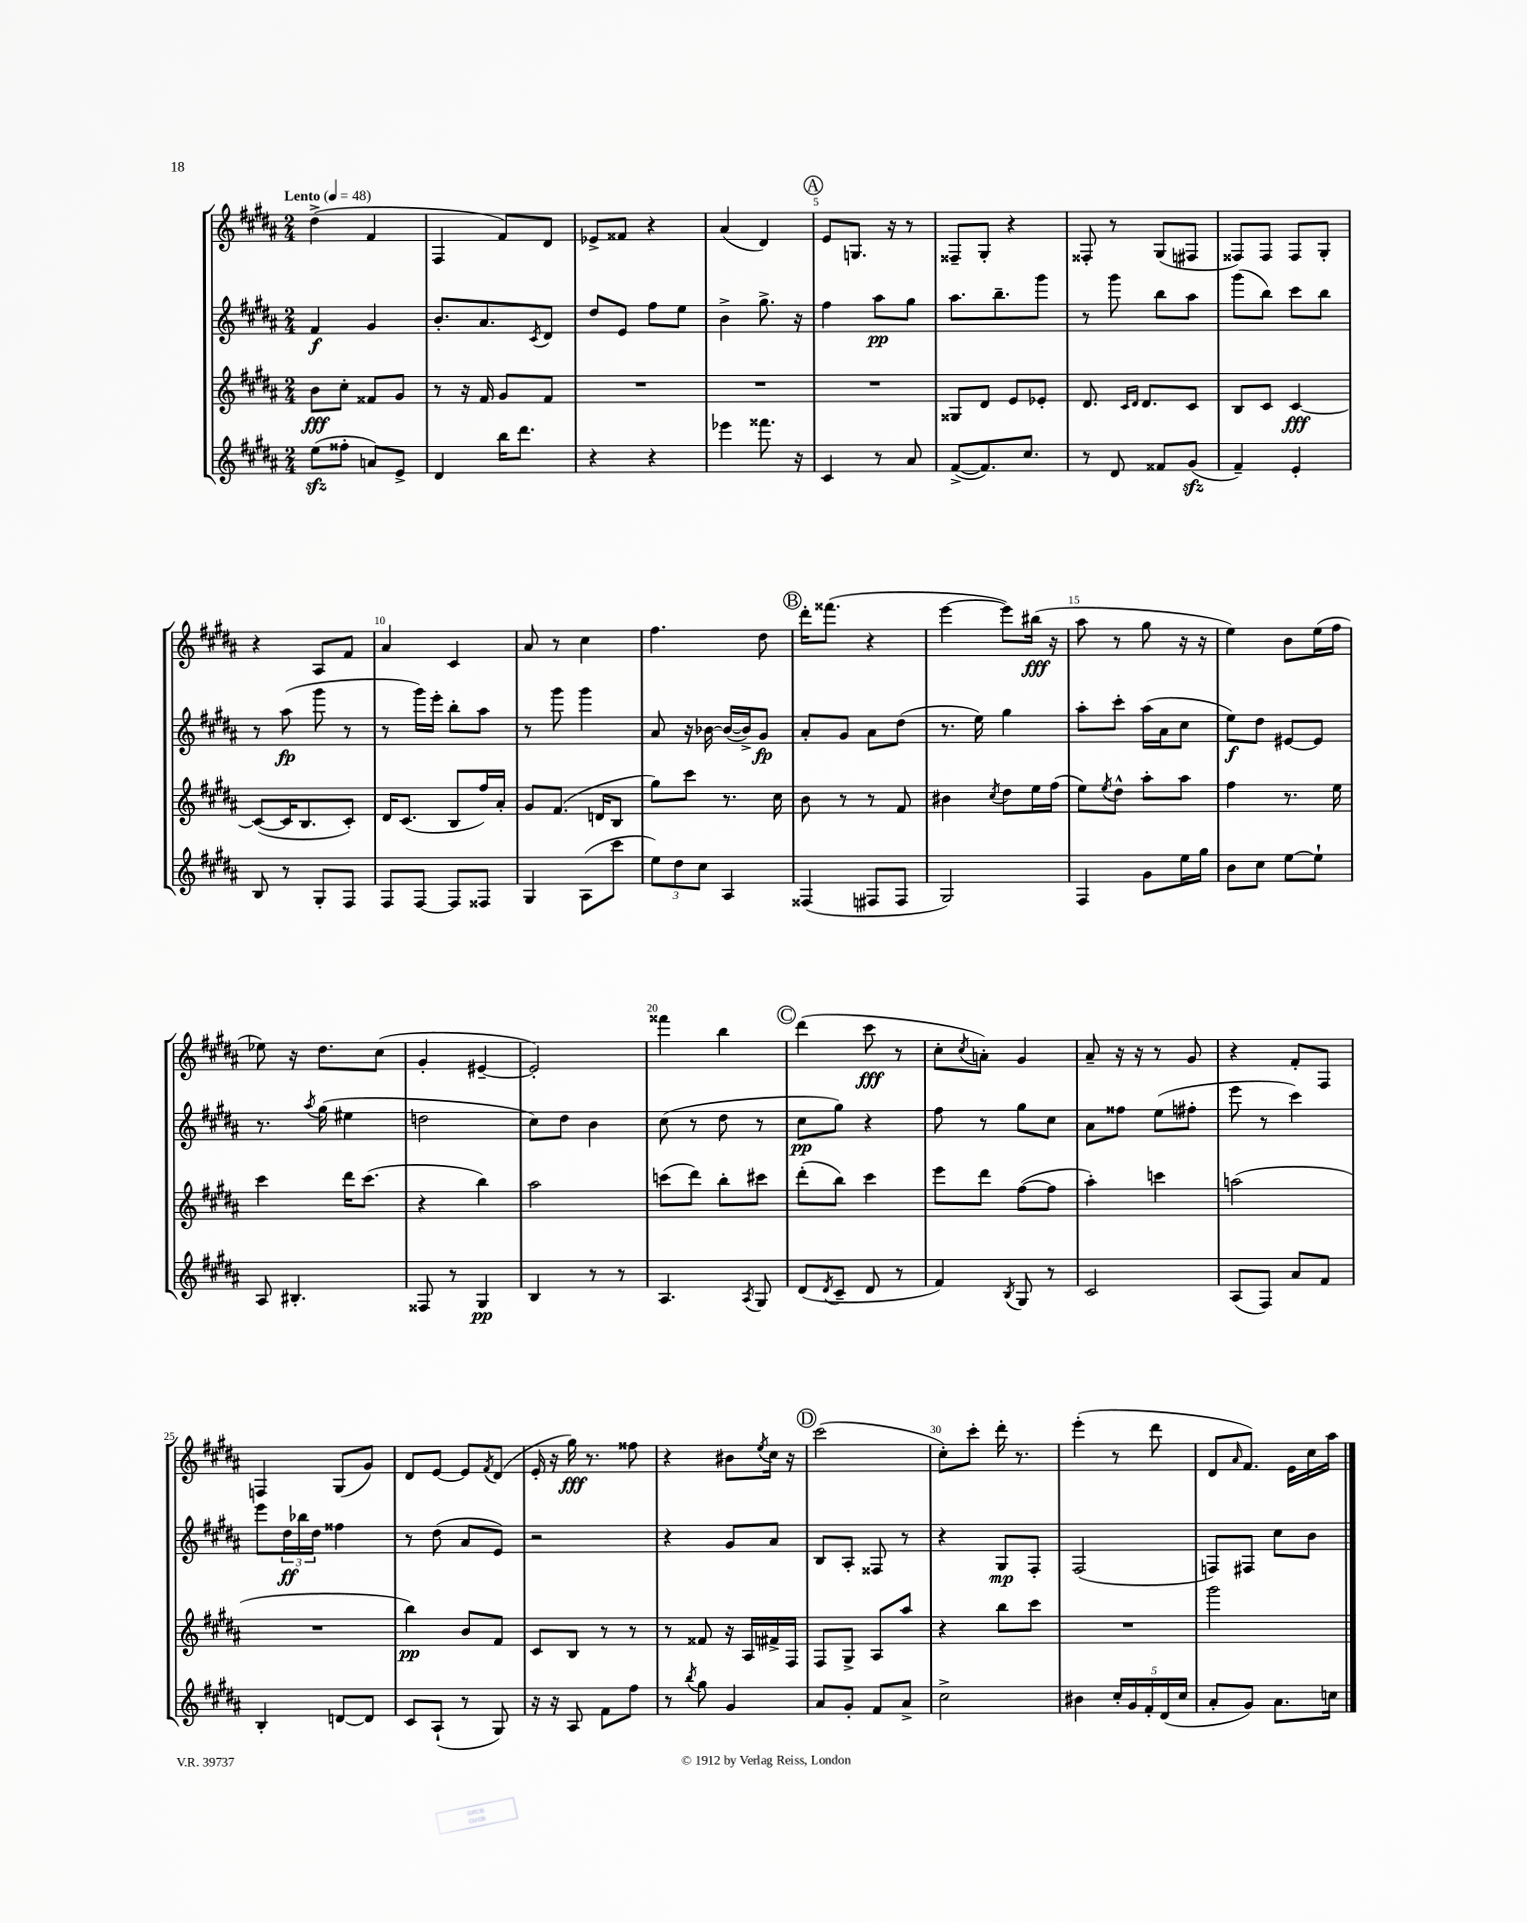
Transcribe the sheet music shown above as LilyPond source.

<<
\new StaffGroup <<
\new Staff = "s0" {
    \clef treble \key b \major \numericTimeSignature \time 2/4 \tempo "Lento" 4 = 48
    dis''4->( fis'4 |
    fis4 fis'8) dis'8 |
    ees'8-> fisis'8 r4 |
    ais'4( dis'4) |
    \mark \markup { \circle "A" } e'8 g8. r16 r8 |
    fisis8-- gis8-. r4 |
    fisis8-. r8 gis8( fis8 |
    fisis8) fisis8 fisis8 gis8-. |
    r4 ais8 fis'8 |
    ais'4 cis'4 |
    ais'8 r8 cis''4 |
    fis''4. dis''8 |
    \mark \markup { \circle "B" } dis'''16-. fisis'''8.( r4 |
    e'''4~ e'''8) bis''16\fff( r16 |
    ais''8 r8 gis''8 r16 r16 |
    e''4) b'8 e''16( fis''16 |
    ees''8) r16 dis''8. cis''8( |
    gis'4-. eis'4~-- |
    eis'2-.) |
    fisis'''4 b''4 |
    \mark \markup { \circle "C" } dis'''4( cis'''8\fff r8 |
    cis''8-. \acciaccatura { cis''8 } a'8-.) gis'4 |
    ais'8-- r16 r16 r8 gis'8 |
    r4 fis'8-. fis8 |
    f4 gis8( gis'8) |
    dis'8 e'8~ e'8 \acciaccatura { fis'8 } dis'8( |
    e'16-. r16 gis''16\fff) r8. fisis''8 |
    r4 bis'8 \acciaccatura { e''8 } cis''16 r16 |
    \mark \markup { \circle "D" } cis'''2( |
    cis''8-.) cis'''8-. dis'''16-. r8. |
    e'''4-.( r8 dis'''8 |
    dis'8 \grace { ais'16 } fis'8.) e'16 cis''16 ais''16 \bar "|." |
}
\new Staff = "s1" {
    \clef treble \key b \major \numericTimeSignature \time 2/4
    fis'4\f gis'4 |
    b'8.-. ais'8. \acciaccatura { cis'8 } dis'8 |
    dis''8 e'8 fis''8 e''8 |
    b'4-> gis''8.-> r16 |
    \mark \markup { \circle "A" } fis''4 ais''8\pp gis''8 |
    ais''8. b''8.-- gis'''8 |
    r8 gis'''8 b''8 ais''8 |
    gis'''8( b''8) cis'''8 b''8 |
    r8 ais''8\fp( gis'''8 r8 |
    r8 gis'''16) e'''16-. b''8-. ais''8 |
    r8 gis'''8 gis'''4 |
    ais'8 r16 bes'16~ bes'16~( bes'16->) gis'8\fp |
    \mark \markup { \circle "B" } ais'8-. gis'8 ais'8 dis''8( |
    r8. e''16) gis''4 |
    ais''8-. cis'''8-. ais''16( ais'16 cis''8 |
    e''8\f) dis''8 eis'8~ eis'8 |
    r8. \acciaccatura { ais''8 } gis''16( eis''4 |
    d''2 |
    cis''8) dis''8 b'4 |
    cis''8( r8 dis''8 r8 |
    \mark \markup { \circle "C" } cis''8\pp gis''8) r4 |
    fis''8 r8 gis''8 cis''8 |
    ais'8 fisis''8 e''8( fis''8-. |
    e'''8 r8 cis'''4) |
    e'''8 \tuplet 3/2 { dis''16\ff bes''16 dis''16 } fisis''4 |
    r8 dis''8( ais'8 e'8) |
    r2 |
    r4 gis'8 ais'8 |
    \mark \markup { \circle "D" } b8 ais8-. fisis8 r8 |
    r4 gis8\mp fis8-. |
    fis2( |
    f8) fis8 cis''8 b'8 \bar "|." |
}
\new Staff = "s2" {
    \clef treble \key b \major \numericTimeSignature \time 2/4
    b'8\fff cis''8-. fisis'8 gis'8 |
    r8 r16 fis'16 gis'8 fis'8 |
    R2 |
    R2 |
    \mark \markup { \circle "A" } R2 |
    gisis8 dis'8 e'8 ees'8-. |
    dis'8. \grace { cis'16 dis'16 } dis'8. cis'8 |
    b8 cis'8 cis'4~\fff |
    cis'8~( cis'16 b8. cis'8-.) |
    dis'16 cis'8.( b8 fis''16) ais'16-. |
    gis'8 fis'8.( d'16 b8 |
    gis''8) cis'''8 r8. cis''16 |
    \mark \markup { \circle "B" } b'8 r8 r8 fis'8 |
    bis'4 \acciaccatura { cis''8 } dis''8 e''16 fis''16( |
    e''8) \acciaccatura { e''8 } dis''8-^ ais''8-. ais''8 |
    fis''4 r8. e''16 |
    cis'''4 dis'''16 cis'''8.( |
    r4 b''4) |
    ais''2 |
    c'''8( dis'''8) b''8-. cis'''8 |
    \mark \markup { \circle "C" } dis'''8-.( b''8) cis'''4 |
    e'''8 dis'''8 fis''8~( fis''8 |
    ais''4-.) c'''4 |
    a''2( |
    R2 |
    b''4\pp) b'8 fis'8 |
    cis'8 b8 r8 r8 |
    r8 fisis'8 r16 ais16 fis'16-> fis16 |
    \mark \markup { \circle "D" } fis8 gis8-> ais8 ais''8 |
    r4 b''8 cis'''8 |
    R2 |
    gis'''2 \bar "|." |
}
\new Staff = "s3" {
    \clef treble \key b \major \numericTimeSignature \time 2/4
    e''8\sfz( fisis''8-. a'8) e'8-> |
    dis'4 b''16 dis'''8. |
    r4 r4 |
    ees'''4 fisis'''8. r16 |
    \mark \markup { \circle "A" } cis'4 r8 ais'8 |
    fis'8~->( fis'8.) cis''8. |
    r8 dis'8 fisis'8 gis'8\sfz( |
    fis'4--) e'4-. |
    b8 r8 gis8-. fis8 |
    fis8 fis8~ fis8 fisis8 |
    gis4 ais8( cis'''8 |
    \tuplet 3/2 { e''8) dis''8 cis''8 } ais4 |
    \mark \markup { \circle "B" } fisis4( fis8 fis8 |
    gis2) |
    fis4 gis'8 e''16 gis''16 |
    b'8 cis''8 e''8~ e''8-! |
    ais8 bis4.-. |
    fisis8 r8 gis4\pp |
    b4 r8 r8 |
    ais4. \acciaccatura { ais8 } gis8 |
    \mark \markup { \circle "C" } dis'8( \acciaccatura { dis'8 } cis'8-- dis'8 r8 |
    fis'4) \acciaccatura { b8 } gis8 r8 |
    cis'2 |
    ais8( fis8) ais'8 fis'8 |
    b4-. d'8~ d'8 |
    cis'8 ais8-!( r8 gis8) |
    r16 r16 ais8 fis'8 fis''8 |
    r8 \acciaccatura { b''8 } gis''8 gis'4 |
    \mark \markup { \circle "D" } ais'8 gis'8-. fis'8 ais'8-> |
    cis''2-> |
    bis'4 \tuplet 5/4 { cis''16-. gis'16 fis'16-. dis'16( cis''16 } |
    ais'8-. gis'8) ais'8. c''16 \bar "|." |
}
>>
>>
\layout { \context { \Score \override BarNumber.break-visibility = ##(#f #t #t) barNumberVisibility = #(every-nth-bar-number-visible 5) } }
